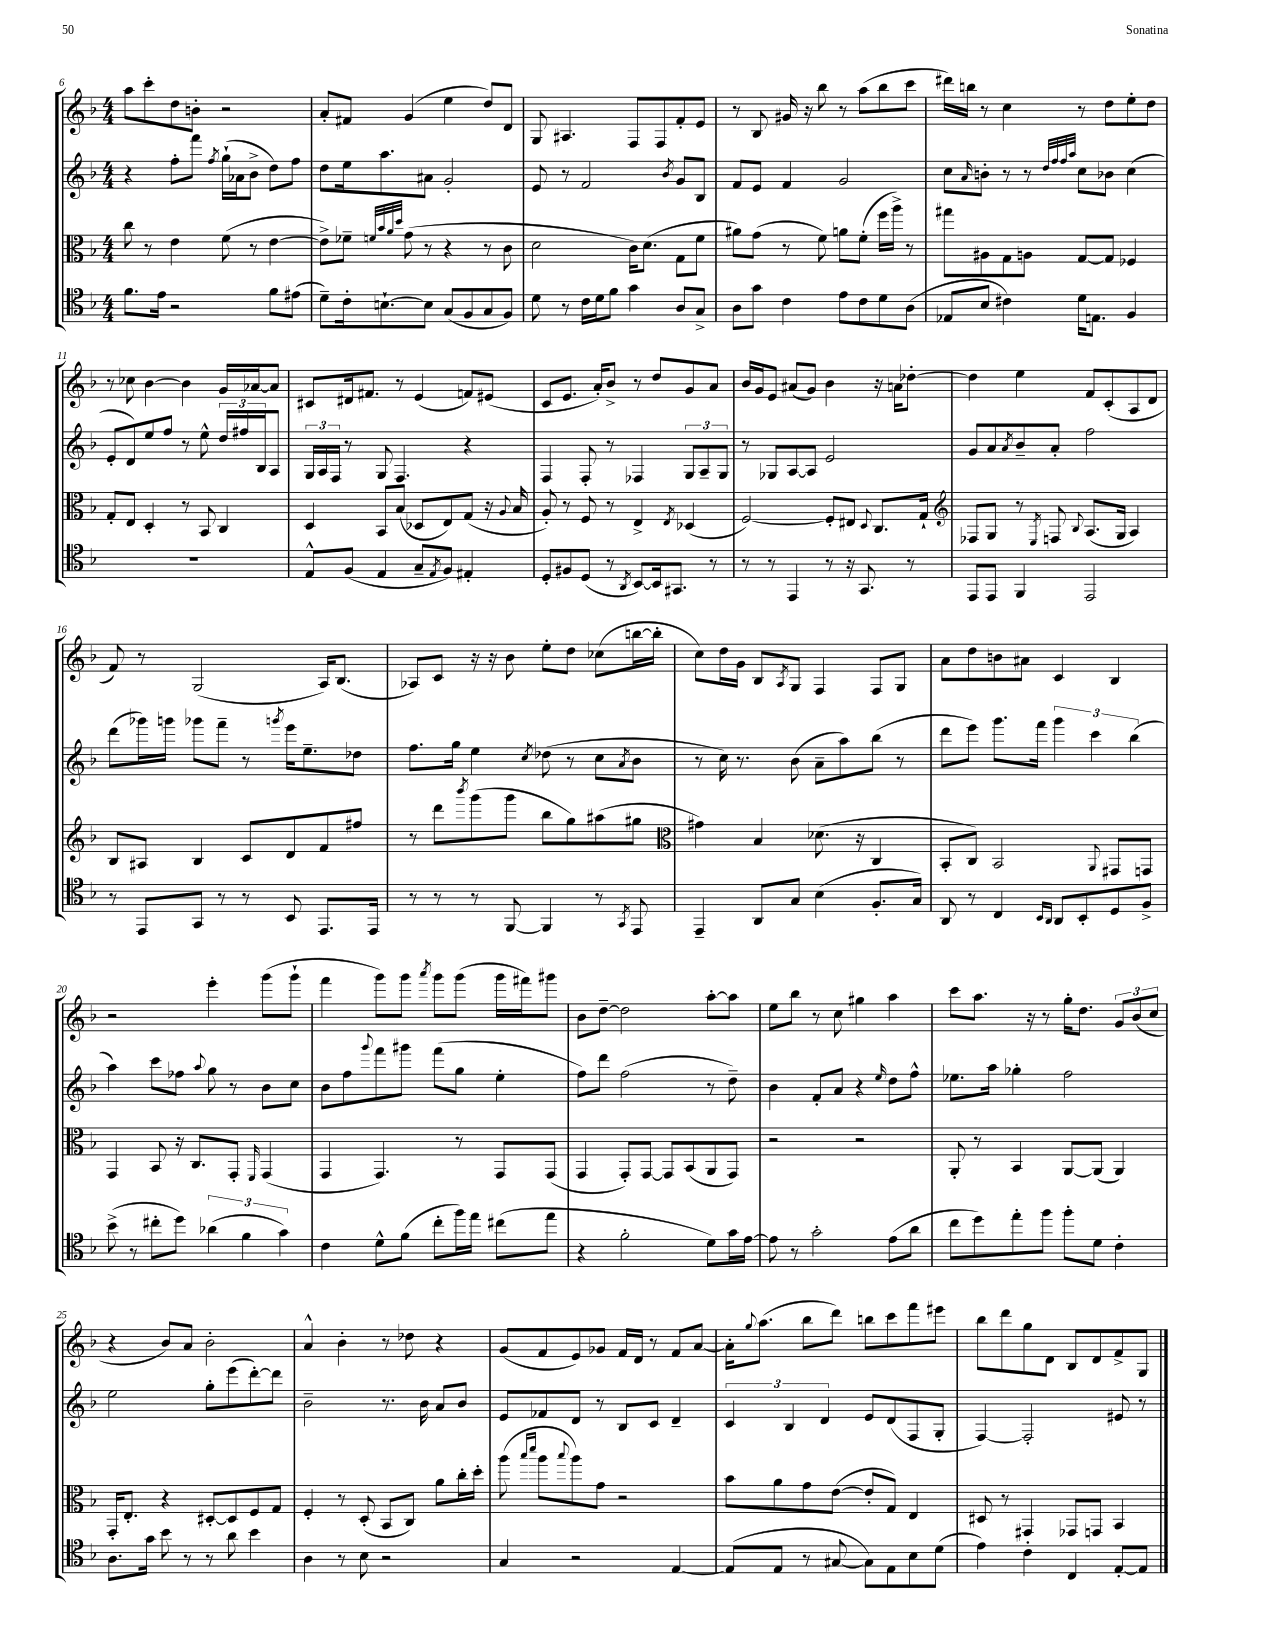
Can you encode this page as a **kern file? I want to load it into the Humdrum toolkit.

**kern	**kern	**kern	**kern
*staff4	*staff3	*staff2	*staff1
*clefC4	*clefC3	*clefG2	*clefG2
*k[b-]	*k[b-]	*k[b-]	*k[b-]
*M4/4	*M4/4	*M4/4	*M4/4
8.f\L	8cc\	4r	8aa\L
.	8r	.	8ccc'\
16e\Jk	.	.	.
2r	4e\	8ff'\L	8dd\
.	.	8fff\J	8b'\J
.	.	8qff/	.
.	(8f\	(16gg`\LL	2r
.	.	16a-\J	.
.	8r	8b-^\J	.
8f\L	[4e\	8dd\L)	.
(8e#\J	.	8ff\J	.
=	=	=	=
8d~\L)	8e^\]L)	8dd\L	8a'/L
16c'\k	8f-~\J	16ee\k	8f#/J
[8.B`\	.	8.aa\	.
.	32qqf/LLL	.	.
.	32qqb-/	.	.
.	32qqa/	.	.
.	32qqdd/JJJ	.	.
.	(8g\	.	(4g/
8B\]J	8r	8a#\J	.
(8G/L	4r	2g'/	4ee\
8F/	.	.	.
8G/	8r	.	8dd/L)
8F/J)	8c\	.	8d/J
=	=	=	=
8d\	2d\	8e/	8G/
8r	.	8r	4.A#/
16c\LL	.	2f/	.
16d\J	.	.	.
8f\J	.	.	.
4g\	16c\LK)	.	8F/L
.	(8.d\J	.	.
.	.	.	8F/
.	.	8qb-/	.
8A/L	8G\L	8g/L	8f'/
8G^/J	8f\J	8B-/J	8e/J
=	=	=	=
8A\L	8a#\L)	8f/L	8r
8g\J	(8g\J	8e/J	8B-/
4c\	8r	4f/	16g#/
.	.	.	16r
.	8f\)	.	8bb-\
8e\L	8a\L	2g/	8r
8c\	(8f'\J	.	(8aa\L
8d\	16ff\LL	.	8bb-\
.	16aa^\JJ)	.	.
(8A\J	8r	.	8ccc\J
=	=	=	=
8E-/L	8gg#\L	8cc\L	16ddd#\LL)
.	.	.	16bb\JJ
.	.	16qqa/	.
8B-/J	8A#\	8b'\J	8r
4c#\)	8G\	8r	4cc\
.	8A\J	8r	.
.	.	32qqdd/LLL	.
.	.	32qqff/	.
.	.	32qqff/	.
.	.	32qqaa/JJJ	.
16d\LK	[8G/L	8cc\L	8r
8.E\J	.	.	.
.	8G/]J	8b-\J	8dd\L
4F/	4F-/	(4cc\	8ee'\
.	.	.	8dd\J
=	=	=	=
1r	8G'/L	8e'/L	8r
.	8E/J	8d/)	8cc-\
.	4D'/	8ee/	[4b-\
.	.	8ff/J	.
.	8r	8r	4b-\]
.	8BB-/	8ee^^\	.
.	4C/	24dd/LL	16g/LL
.	.	24ff#/	.
.	.	.	[16a-/J
.	.	24B-/J	.
.	.	8A/J	8a-/]J
=	=	=	=
8E^^/L	4D/	24G/LL	8c#/L
.	.	24A/	.
.	.	24F/JJ	.
(8F/J	.	8r	16d#/k
.	.	.	8.f#/J
4E/	8BB-/L	8G/	.
.	(8B-/J	4.F/	8r
8G~/L	8D-/L	.	(4e/
8qE/	.	.	.
8F/J)	8E/)	.	.
4E#'/	(8G/J	4r	8f/L)
.	16r	.	(8e#/J
.	8qqA/	.	.
.	16B-/	.	.
=	=	=	=
8D'/L	8A'/)	4F/	8c/L
8F#/	8r	.	8.e/J
(8D/J	8F/	8F'/	.
.	.	.	16a'/LK)
8r	8r	8r	8b-^/J
8qAA/	.	.	.
[8BB-/L)	4E^/	4F-/	8r
16BB-/]k	.	.	8dd/L
8.GG#/J	.	.	.
.	8qE/	.	.
.	(4D-/	12G/L	8g/
.	.	12A~/	.
8r	.	.	8a/J
.	.	12G/J	.
=	=	=	=
8r	[2F/)	8r	16b-/LL
.	.	.	16g/J
8r	.	8G-/L	8e/J
4EE/	.	[8A/	(8a#/L
.	.	8A/]J	8g/J)
8r	8F'/]L	2e/	4b-\
16r	8E#/J	.	.
8.GG/	.	.	.
.	8qqD/	.	.
.	8.C/L	.	16r
.	.	.	16a\LK
8r	.	.	[8dd-'\J
.	16G`/Jk	.	.
=	=	=	=
*	*clefG2	*	*
8EE/L	8F-/L	8g/L	4dd-\]
8EE/J	8G/J	8a/	.
.	.	8qa/	.
4FF/	8r	8b-~/	4ee\
.	8qE/	.	.
.	8F/	8a'/J	.
.	8qqB-/	.	.
2EE/	(8.A/L	2ff\	8f/L
.	.	.	(8c'/
.	16G/Jk	.	.
.	4A/)	.	8A/
.	.	.	8d/J
=	=	=	=
8r	8B-/L	(8ddd\L	8f/)
8EE/L	8A#/J	16ggg-\L)	8r
.	.	16ggg\JJ	.
8GG/J	4B-/	8ggg-\L	(2G/
8r	.	8fff~\J	.
8r	8c/L	8r	.
.	.	8qggg/	.
8BB-/	8d/	16eee\LK	.
.	.	8.ee~\	.
8.EE/L	8f/	.	16A/LK)
.	.	.	(8.B-/J
.	8ff#/J	8dd-\J	.
16EE/Jk	.	.	.
=	=	=	=
8r	8r	8.ff\L	8A-/L)
8r	8ddd\L	.	8c/J
.	.	16gg\Jk	.
.	8qbbb-/	.	.
8r	(8ggg\	4ee\	16r
.	.	.	16r
[8FF/	8ggg\J	.	8b-\
.	.	8qcc/	.
4FF/]	8bb-\L	(8dd-\	8ee'\L
.	8gg\)	8r	8dd\J
8r	(8aa#\	8cc\L	(8cc-\L
8qGG/	.	8qa/	.
8EE/	8gg#\J	8b-\J	[16bb\L
.	.	.	16bb'\]JJ
=	=	=	=
*	*clefC3	*	*
4EE~/	4g#\)	8r	8cc\L)
.	.	16cc\)	16dd\L
.	.	8.r	16g\JJ
8AA/L	4B-/	.	8B-/L
.	.	.	8qA/
8G/J	.	(8b-\	8G/J
(4B-\	(8.d-\	8a~\L	4F/
.	.	8aa\)	.
.	16r	.	.
8.F'/L	4C/	(8bb-\J	8F/L
.	.	8r	8G/J
16G/Jk)	.	.	.
=	=	=	=
8AA/	8BB-'/L	8ddd\L	8a\L
8r	8C/J)	8eee\J)	8dd\
4C/	2BB-/	8.ggg\L	8b\
.	.	.	8a#\J
.	.	16fff\Jk	.
16qqBB-/LL	.	.	.
16qqAA/JJ	.	.	.
8AA/L	.	6ggg\	4c/
8BB-'/	.	.	.
.	.	6ccc\	.
.	8qqAA/	.	.
8D/	8GG#/L	.	4B-/
.	.	(6bb-\	.
8F^/J	8GG/J	.	.
=	=	=	=
(8b-^\	4GG/	4aa\)	2r
8r	.	.	.
8cc#'\L	8BB-/	8ccc\L	.
8dd\J)	16r	8ff-\J	.
.	8.C/L	.	.
.	.	8qqaa/	.
(6a-\	.	8gg\	4eee'\
.	8GG'/J	8r	.
6f\	.	.	.
.	16qqFF/	.	.
.	(4GG/	8b-\L	(8ggg\L
6g\)	.	.	.
.	.	8cc\J	8ggg`\J
=	=	=	=
4c\	4GG/	8b-\L	4fff\
.	.	8ff\	.
.	.	8qqggg/	.
8d^^\L	4.GG/)	8fff\	8ggg\L)
(8f\J	.	8ggg#\J	8ggg\J
.	.	.	8qaaa/
8cc'\L	.	(8fff\L	8ggg\L
16ff\L)	8r	8gg\J	(8ggg\J
16ee\JJ	.	.	.
(8cc#\L	8GG/L	4ee'\	16ggg\LL
.	.	.	16fff#\J)
8ee\J	(8GG/J	.	8ggg#\J
=	=	=	=
4r	4GG/	8ff\L)	8b-\L
.	.	8ddd\J	[8dd~\J
2f'\	8GG'/L)	(2ff\	2dd\]
.	[8GG/J	.	.
.	8GG/]L	.	.
.	(8BB-/	.	.
8d\L)	8AA/	8r	[8aa'\L
16g\L	8GG/J)	8dd~\)	8aa\]J
[16e\JJ	.	.	.
=	=	=	=
8e\]	2r	4b-\	8ee\L
8r	.	.	8bb-\J
2g'\	.	8f'/L	8r
.	.	8a/J	8cc\
.	2r	4r	4gg#\
.	.	16qqee/	.
(8e\L	.	8dd\L	4aa\
8a\J	.	8ff^^\J	.
=	=	=	=
8cc\L	8AA'/	8.ee-\L	8ccc\L
8dd\)	8r	.	8.aa\J
.	.	16aa\Jk	.
8ee'\	4BB-/	4gg-'\	.
.	.	.	16r
8ff\J	.	.	8r
8ff'\L	[8AA/L	2ff\	16gg'\LK
.	.	.	8.dd\J
8d\J	(8AA/]J	.	.
4c'\	4AA/)	.	12g/L
.	.	.	(12b-/
.	.	.	12cc/J
=	=	=	=
8.A\L	16GG'/LK	2ee\	4r
.	8.E'/J	.	.
16g\Jk	.	.	.
8b-\	4r	.	8b-/L)
8r	.	.	8a/J
8r	[8D#'/L	8gg'\L	2b-'\
8a\	8D#/]	(8eee\	.
4b-\	8F/	[8ddd'\)	.
.	8G/J	8ddd\]J	.
=	=	=	=
4A\	4F'/	2b-~\	4a^^/
8r	8r	.	4b-'\
8B-\	(8D'/	.	.
2r	8BB-/L	8.r	8r
.	8C/J)	.	8dd-\
.	.	16b-\	.
.	8a\L	8a/L	4r
.	16cc'\L	8b-/J	.
.	16dd'\JJ	.	.
=	=	=	=
4G/	(8aa\	8e/L	(8g/L
.	16qqbb-/LL	.	.
.	16qqddd/JJ	.	.
.	8aa\L	8f-/	8f/
.	8qqbb-/	.	.
2r	8aa\)	8d/J	8e/)
.	8g\J	8r	8g-/J
.	2r	8B-/L	16f/LL
.	.	.	16d/JJ
.	.	8c/J	8r
[4E/	.	4d~/	8f/L
.	.	.	[8a/J
=	=	=	=
(8E/]L	8b-\L	6c/	16a'\]LK
.	.	.	8qqgg/
.	.	.	(8.aa\J
8E/J	8a\	.	.
.	.	6B-/	.
8r	8g\	.	8bb-\L
.	.	6d/	.
[8G#/	([8e\J	.	8ddd\J)
8G#\]L)	8e'/]L	8e/L	8bb\L
8E\	8G/J)	(8d/	8ccc\
8B-\	4E/	8F/	8fff\
(8d\J	.	8G'/J	8eee#\J
=	=	=	=
4e\)	8D#/	[4F/)	8bb-\L
.	8r	.	8ddd\
4c'\	4GG#/	2F'/]	8gg\
.	.	.	8d\J
4C/	8GG-/L	.	8B-/L
.	8GG/J	.	8d/
[8E'/L	4BB-/	8e#/	8f^/
8E/]J	.	8r	8G/J
==	==	==	==
*-	*-	*-	*-
